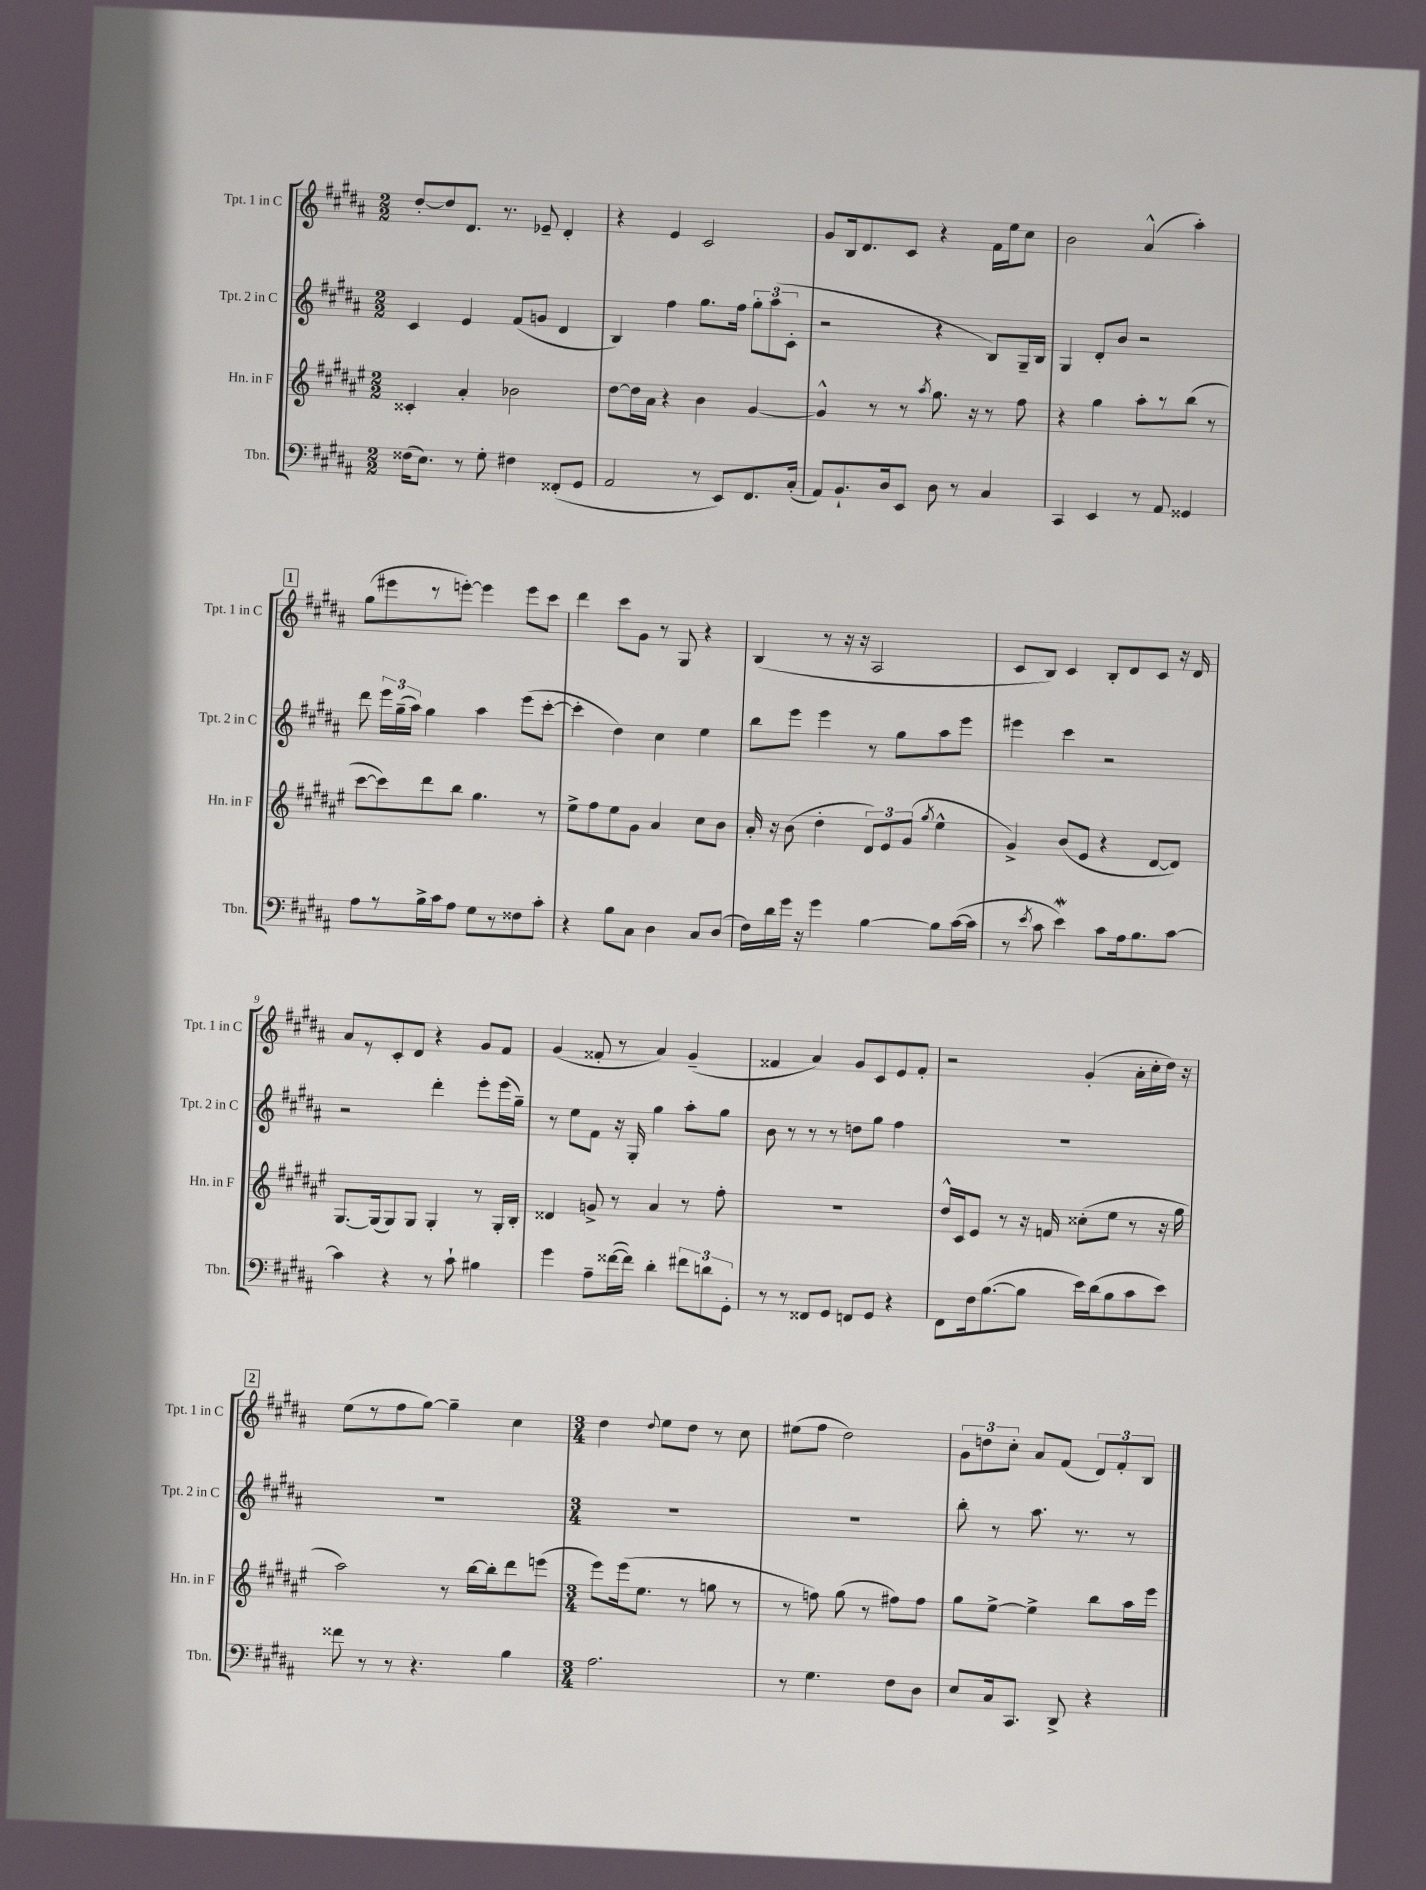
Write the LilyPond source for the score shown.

<<
\new StaffGroup <<
\new Staff = "s0" \with { instrumentName = "Tpt. 1 in C" shortInstrumentName = "Tpt. 1 in C" } {
    \clef treble \key b \major \numericTimeSignature \time 2/2
    \autoBeamOff dis''8[~-. dis''8 dis'8.] r8. ees'8-- dis'4-. |
    r4 e'4 cis'2 |
    gis'8[ b16 dis'8. cis'8] r4 fis'16[ e''16 cis''8] |
    b'2 ais'4-^( ais''4-.) |
    \mark \markup { \box "1" } gis''8[( eis'''8 r8 e'''8]~-.) e'''4 e'''8[ cis'''8] |
    dis'''4 cis'''8[ gis'8] r8 gis8 r4 |
    b4( r8 r16 r16 ais2 |
    cis'8[ b8]) cis'4 b8[-. dis'8 cis'8] r16 dis'16 |
    ais'8[ r8 cis'8-. dis'8] r4 gis'8[ fis'8] |
    gis'4( fisis'8-. r8 ais'4) gis'4--( |
    fisis'4 ais'4) gis'8[ cis'8 e'8 fisis'8]-. |
    r2 gis'4-.( ais'16[-. cis''16-. dis''16]) r16 |
    \mark \markup { \box "2" } e''8[( r8 fis''8 gis''8]~) gis''4-- cis''4 |
    \numericTimeSignature \time 3/4 dis''4 \appoggiatura { dis''8 } e''8[ dis''8] r8 cis''8 |
    eis''8[( fis''8] dis''2) |
    \tuplet 3/2 { gis'8[ d''8 cis''8]-. } ais'8[ fis'8]( \tuplet 3/2 { dis'8[) fis'8-. b8] } \bar "|." |
}
\new Staff = "s1" \with { instrumentName = "Tpt. 2 in C" shortInstrumentName = "Tpt. 2 in C" } {
    \clef treble \key b \major \numericTimeSignature \time 2/2
    \autoBeamOff cis'4 e'4 fis'8[( g'8] dis'4 |
    b4) fis''4 gis''8.[ fis''16] \tuplet 3/2 { gis''8[-. ais''8( cis'8]-. } |
    r2 r4 b8[) gis16-- b16] |
    gis4 dis'8[-. b'8] r2 |
    \mark \markup { \box "1" } dis'''8 \tuplet 3/2 { e'''16[ gis''16--( ais''16]) } gis''4 ais''4 e'''8[( cis'''8]~-. |
    cis'''4-. dis''4) cis''4 e''4 |
    b''8[ e'''8] e'''4 r8 gis''8[ ais''8 e'''8] |
    eis'''4 cis'''4 r2 |
    r2 dis'''4-. e'''8[-. e'''16( gis''16]--) |
    r8 e''8[ fis'8] r16 gis16-. gis''4 ais''8[-. gis''8] |
    b'8 r8 r8 r8 d''8[ gis''8] fis''4 |
    R1 |
    \mark \markup { \box "2" } R1 |
    \numericTimeSignature \time 3/4 R2. |
    R2. |
    b''8-. r8 ais''8. r8. r8 \bar "|." |
}
\new Staff = "s2" \with { instrumentName = "Hn. in F" shortInstrumentName = "Hn. in F" } {
    \clef treble \key fis \major \numericTimeSignature \time 2/2
    \autoBeamOff cisis'4-. ais'4-. bes'2 |
    dis''8[~ dis''16 ais'16] r4 b'4 gis'4~ |
    gis'4-^ r8 r8 \acciaccatura { ais''8 } gis''8. r16 r8 fis''8 |
    r4 gis''4 ais''8[-. r8 b''8]( r8 |
    \mark \markup { \box "1" } cis'''8[~ cis'''8) dis'''8 b''8] gis''4. r8 |
    eis''8[-> fis''8 eis''8 gis'8] ais'4 cis''8[ b'8] |
    ais'16-. r16 b'8( dis''4-. \tuplet 3/2 { dis'8[) eis'8 gis'8]( } \acciaccatura { gis''8 } eis''4-^ |
    gis'4->) b'8[( eis'8] r4 dis'8[~ dis'8]) |
    gis8.[~ gis16( gis8) gis8] gis4-. r8 gis16[-. b16]-. |
    disis'4 g'8-> r8 ais'4 r8 fis''8-. |
    R1 |
    dis''16[-^ cis'16 eis'8] r8 r16 f'16 cisis''8[-.( eis''8] r8 r16 gis''16 |
    \mark \markup { \box "2" } ais''2) r8 b''16[~ b''16-. dis'''8 e'''8]( |
    \numericTimeSignature \time 3/4 eis'''8[) eis'''16( eis''8.] r8 g''8 r8 |
    r8 f''8) gis''8( r8 fis''8[) fis''8] |
    gis''8[ eis''8]~-> eis''4-> b''8[ ais''16 eis'''16] \bar "|." |
}
\new Staff = "s3" \with { instrumentName = "Tbn." shortInstrumentName = "Tbn." } {
    \clef bass \key b \major \numericTimeSignature \time 2/2
    \autoBeamOff fisis16[( e8.]) r8 gis8-. fis4 fisis,8[-.( gis,8] |
    ais,2 r8 e,8[) fis,8. cis16]-.( |
    ais,8[) b,8.-! dis16 e,8] dis8 r8 cis4 |
    cis,4 e,4 r8 ais,8 gisis,4 |
    \mark \markup { \box "1" } ais8[ r8 b16-> cis'16 ais8] gis8[ r8 fisis8 cis'8]-. |
    r4 b8[ cis8] dis4 cis8[ dis8]( |
    fis16[) dis'16 gis'16] r16 gis'4 b4~ b8[ cis'16~( cis'16] |
    r8 \acciaccatura { e'8 } cis'8 e'4\mordent) cis'8[ ais16 b8. cis'8]~ |
    cis'4 r4 r8 cis'8-! bis4 |
    gis'4 ais8[-- fisis'16~( fisis'16]) dis'4-. \tuplet 3/2 { fis'8[ d'8 gis,8]-. } |
    r8 r8 fisis,8[ gis,8] f,8[ gis,8] r4 |
    fis,8[ fis16 b8.~( b8] e'16[) dis'16( b8 cis'8 e'8]) |
    \mark \markup { \box "2" } fisis'8 r8 r8 r4. b4 |
    \numericTimeSignature \time 3/4 ais2. |
    r8 gis4. fis8[ dis8] |
    e8[ cis16 cis,8.] dis,8-> r4 \bar "|." |
}
>>
>>
